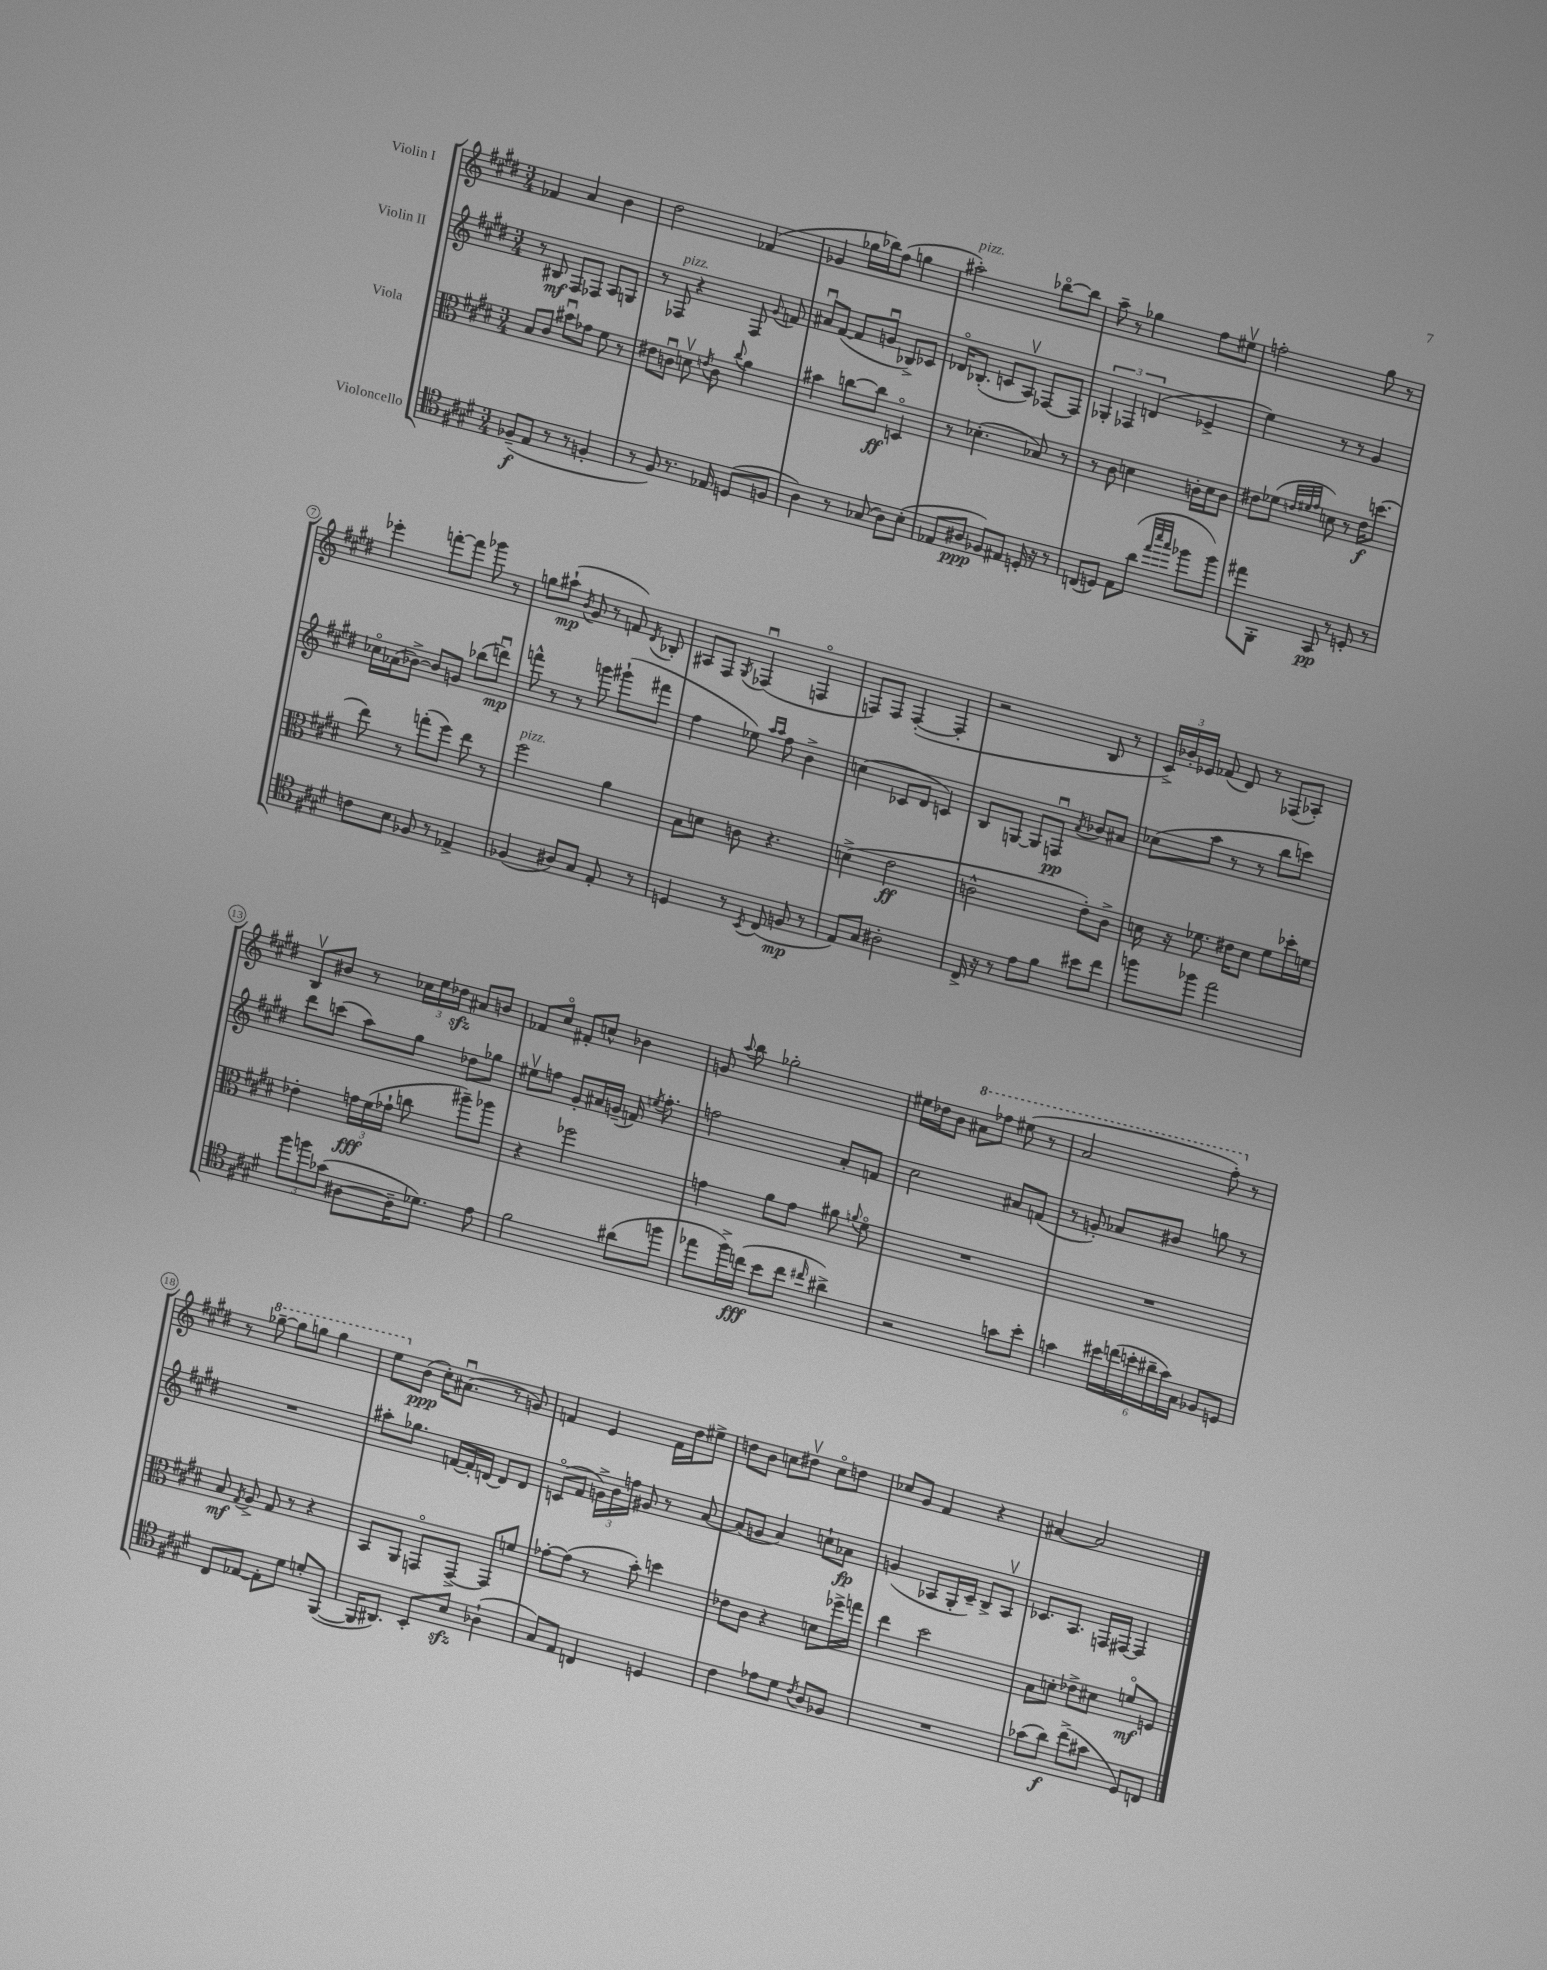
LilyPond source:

<<
\new StaffGroup <<
\new Staff = "s0" \with { instrumentName = "Violin I" } {
    \clef treble \key e \major \numericTimeSignature \time 3/4
    \autoBeamOff fes'4 a'4 b'4 |
    dis''2 fes'4( |
    ges'4 ges''16[ bes''16) fis''8]( g''4 |
    ais''2-.^\markup { \italic "pizz." }) bes''8[~\flageolet bes''8] |
    a''8-- r8 ges''4 fis''8[ eis''8]\upbow |
    f''2-. gis''8 r8 |
    ees'''4-. f'''8[~-. f'''8] ges'''8 r8 |
    g''8[ ais''8]-!\mp( \acciaccatura { b'8 } gis'8 r8 f'8) \acciaccatura { dis'8 } bes8-. |
    ais8[ fis8] \acciaccatura { gis8 } fes4\downbow( f4\flageolet |
    f8[) f8] f4~-.( f4-. |
    r2 b8 r8 |
    \tuplet 3/2 { cis'16[->) bes'16-. ees'16] } fes'8( dis'8) r8 fes8[( aes8]-.) |
    b8[\upbow bis'8] r8 \tuplet 3/2 { ces''16[ e''16 des''16]\sfz } ais'8[ b'8] |
    fes'8[ cis''8]\flageolet fis'8[-. c''8]-^ bes'4 |
    g'8 \appoggiatura { a''8 } b''8 ges''2-. |
    eis''16[ des''16 b'8] \ottava #1 ais''8[ fes'''8] eis'''8( r8 |
    a''2 fis'''8-.) \ottava #0 r8 |
    r8 \ottava #1 ges'''8~-- ges'''8[ g'''8] g'''4 |
    e'''8[ \ottava #0 b'8]\ppp( cis''16[-.) ais'8.]\downbow( r8 g'8) |
    f'4 e'4 f'16[ dis''16 eis''8]-> |
    d''8[ b'8] c''8[ dis''8]\upbow c''8[\flageolet d''8] |
    ces''8[ gis'8] fis'4 r4 |
    ais'4~ ais'2 \bar "|." |
}
\new Staff = "s1" \with { instrumentName = "Violin II" } {
    \clef treble \key e \major \numericTimeSignature \time 3/4
    \autoBeamOff r8 bis8\mf fis8[ fes8] a8[ g8] |
    r8 fes8^\markup { \italic "pizz." } r4 fes8 \appoggiatura { gis'8 } f'8 |
    ais'8[\downbow fis'8]~( fis'8[ g'8]\downbow bes8[->) ces'8] |
    des'16[\flageolet bes8.]-.( c'8[ a8]\upbow) fes8[~ fes8] |
    \tuplet 3/2 { ges4-. fes4 d'4( } ees'4-> |
    e''4) r8 r8 gis'4 |
    ces''16[\flageolet aes'16( bes'8]~->) bes'8[ g'8] bes''8[( d'''8]\downbow\mp) |
    f'''8-^ r8 r8 g'''8 gis'''8[-!( fis'''8] |
    fis''4 ees''8) \grace { a''16[ a''16] } fis''8 b'4-> |
    c''4( ces'8[ dis'8] c'4) |
    b8[ g8]~ g8[ f8]\downbow\pp \acciaccatura { a'8 } bes'8[ ais'8] |
    ces''8[( a''8] r8 r8 b''8[ c'''8]) |
    dis'''8[ c'''8]( a''8[) gis''8] des''8[ ges''8] |
    eis''8[\upbow f''8] gis'8[-. ais'16 g'16]--( f'16) \acciaccatura { e''8 } f''8.-. |
    f''2 a'8[-. f'8] |
    cis''2 ais'8[ f'8]( |
    r8 g'8-.) aes'8[ bis'8] g''8 r8 |
    R2. |
    ais''8[-. ges''8.] f'16[~ f'16-. d'16]~ d'8[ d'8] |
    c'8[\flageolet( fis'8] \tuplet 3/2 { g'16[->) b'16 f''16] } gis'8 r8 a'8~ |
    a'8[( g'8] a'4) c''8[-! aes'8]\fp |
    g'4( aes8[ gis16-. cis'16]--) b8[-> aes8]\upbow |
    ces'8.[ a8.] f16[ fis16]~ fis4 \bar "|." |
}
\new Staff = "s2" \with { instrumentName = "Viola" } {
    \clef alto \key e \major \numericTimeSignature \time 3/4
    \autoBeamOff b8[ cis'8] bis'8[\downbow ges'8] fis'8 r8 |
    eis'8[ c'8]\downbow d'8\upbow \acciaccatura { e'8 } c'8 \appoggiatura { cis''8 } a'4 |
    bis'4 c''8[~ c''8]\ff d4\flageolet |
    r8 des'4.-.( bes8) r8 |
    r8 cis'8 d'4 c'16[-. d'16 c'8] |
    eis'8[ fes'8]( \grace { e'32[ fis'32 gis'32] } d'8) r8 e'16[\f d''8.]( |
    e''8) r8 g''8[-.( fis''8]) e''8 r8 |
    fis''2^\markup { \italic "pizz." } a'4 |
    b8[ d'8] c'8 r4. |
    d'4->( e'2\ff |
    c'2-^ e'8[-.) c'8]-> |
    d'16 r16 fes'8. eis'16[ d'8] fes'8[ des''16-. f'16] |
    ees'4-. \tuplet 3/2 { g'16[\fff fis'16( ges'16]-! } c''8 ais''8[--) aes''8] |
    r4 fes''2 |
    g'4 a'8[ g'8] ais'8 \appoggiatura { a'8 } fis'8\flageolet |
    R2. |
    R2. |
    b8\mf \acciaccatura { gis8 } a8-> gis8 r8 r4 |
    b,8[ a,8] g,8[\flageolet g,8]~-> g,8[ f'8] |
    ges'8[~-. ges'8]( r8 b'8-.) d''4 |
    ees'8[ cis'8] r4 d'8[ fes''16-> g''16] |
    e''4 dis''2 |
    b8[ d'8]-. ees'8[-> dis'8] f'8[\flageolet\mf f8] \bar "|." |
}
\new Staff = "s3" \with { instrumentName = "Violoncello" } {
    \clef tenor \key e \major \numericTimeSignature \time 3/4
    \autoBeamOff fes8[--\f( e8] r8 r8 f4-. |
    r8 fis8) r8. ees16 d8[( f8] |
    a4) r8 ges8( a8[) b8]-.( |
    ees8[ ais8]\ppp fes8[) eis8] d16-. r16 r8 |
    c8[( d8]) e8[ a'8]( \grace { e''32[ b''32 gis''32] } fes''8[ fes''8]) |
    eis''8[ fis,8]-. gis,8\pp r8 d8-. r8 |
    c'8[ b8] fes8 r8 ees4-> |
    fes4( ais8[) gis8] e8-. r8 |
    d4 r8 \acciaccatura { b,8 } cis8( f8\mp r8 |
    e8[) gis8] ais2-. |
    cis16-> r16 r8 e'8[ fis'8] bis'8[ cis''8] |
    f''8[ fes''8] e''2 |
    \tuplet 3/2 { fis''8[ f''8 ges'8]( } ais8[~ ais16-- des'8.]) e'8 |
    fis'2 ais'8[( f''8] |
    ees''8[ fis''16->) c''16]\fff( b'8[ c''8] \grace { cis''16 } ais'4->) |
    r2 g'8[ b'8]-. |
    g'4 \tuplet 6/4 { bis'16[ c''16( b'16-. ais'16-- g'16) gis16] } fes8[ d8] |
    cis8[ ees8]~ ees8[-. dis'8] d'8[-. fis,8]~( |
    fis,16[ ais,8.]) b,8[-. b8]\sfz aes4-!( |
    gis8[) e8] c4 d4 |
    cis'4 ees'8[ dis'8] \acciaccatura { cis'8 } a8[ fes8] |
    R2. |
    ges'8[( a'8]\f) cis''8[->( gis'8] dis8[) c8] \bar "|." |
}
>>
>>
\layout { \context { \Score \override BarNumber.stencil = #(make-stencil-circler 0.1 0.3 ly:text-interface::print) } }
